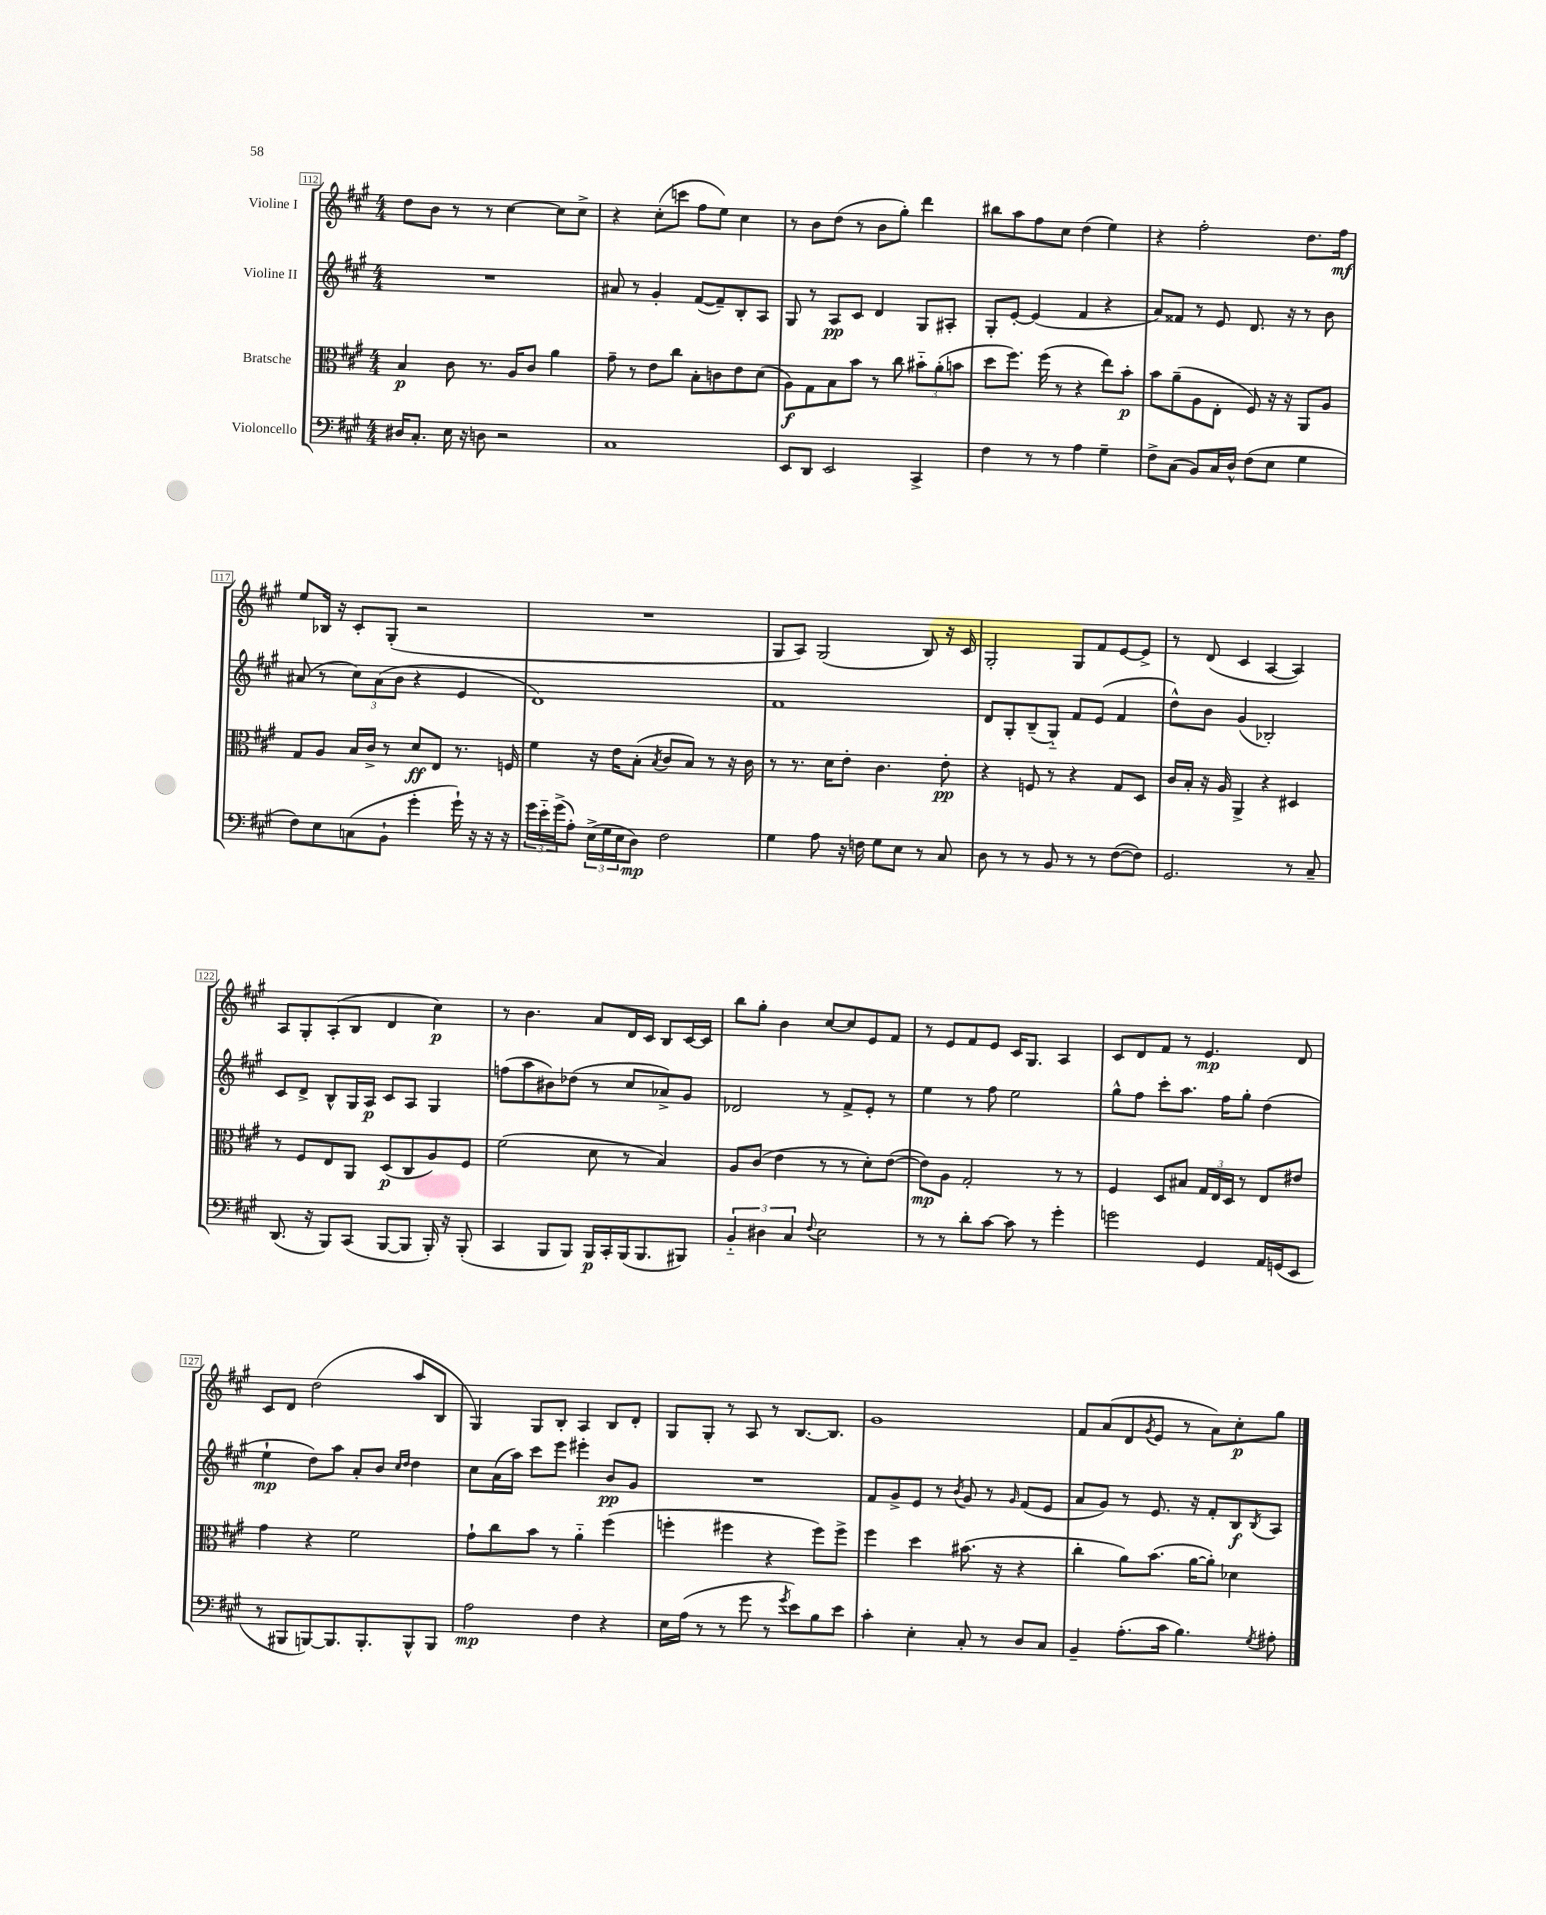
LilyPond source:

<<
\new StaffGroup <<
\new Staff = "s0" \with { instrumentName = "Violine I" } {
    \clef treble \key a \major \numericTimeSignature \time 4/4
    d''8 b'8 r8 r8 cis''4~ cis''8 cis''8-> |
    r4 cis''8-.( c'''8 fis''8 e''8) cis''4 |
    r8 b'8 d''8( r8 b'8 gis''8-.) d'''4 |
    bis''8 a''8 fis''8 cis''8 d''4( e''4) |
    r4 fis''2-. d''8. fis''16\mf |
    e''8 bes16 r16 cis'8-. gis8-.( r2 |
    R1 |
    gis8 a8) gis2( b8) r16 cis'16 |
    gis2-. gis8 fis'8 e'8~ e'8-> |
    r8 d'8( cis'4 a4~ a4) |
    a8 gis8-. a8-.( b8 d'4 cis''4\p) |
    r8 b'4. a'8 d'16 cis'16 b8 cis'16~ cis'16 |
    b''8 gis''8-. b'4 cis''8~ cis''8 e'8 fis'8 |
    r8 e'8 fis'8 e'8 cis'16 gis8. a4 |
    cis'8 d'8 fis'8 r8 e'4.\mp d'8 |
    cis'8 d'8 d''2( a''8 b8 |
    gis4) gis8 b8-. a4 b8 d'8-. |
    gis8 gis8-. r8 a8 r8 b8.~ b8. |
    gis'1 |
    fis'8 a'8( d'8 \acciaccatura { gis'8 } e'8 r8 a'8) cis''8-.\p gis''8 \bar "|." |
}
\new Staff = "s1" \with { instrumentName = "Violine II" } {
    \clef treble \key a \major \numericTimeSignature \time 4/4
    R1 |
    ais'8 r8 gis'4-. fis'8~( fis'8--) b8-. a8 |
    gis8 r8 a8\pp cis'8 d'4 gis8 ais8-. |
    gis8-. e'8~-. e'4( fis'4 r4 |
    a'8) fisis'8 r8 e'8 d'8. r16 r8 b'8 |
    ais'8( r8 \tuplet 3/2 { cis''8) ais'8( b'8 } r4 e'4 |
    d'1) |
    fis'1 |
    d'8 gis8-. b8--( gis8-_) fis'8 e'8( fis'4 |
    d''8-^) b'8 gis'4( bes2-.) |
    cis'8 d'8-> b8-^ gis16 a16\p cis'8 a8 gis4 |
    f''8( a''8 bis'8) des''8( r8 cis''8 aes'8->) gis'8 |
    des'2 r8 fis'8-> e'8-. r8 |
    e''4 r8 fis''8 e''2 |
    gis''8-^ fis''8 cis'''8-. a''8. fis''16 gis''8-. d''4( |
    e''4-!\mp d''8) a''8 a'8-. b'8 \grace { cis''16 d''16 } d''4 |
    cis''8 a'16( a''16) cis'''8 e'''8 eis'''4-. b'8\pp gis'8 |
    R1 |
    fis'8 gis'8-> e'8 r8 \acciaccatura { b'8 } gis'8 r8 \grace { gis'16 } fis'8( e'8 |
    a'8 gis'8) r8 e'8. r16 fis'8-. b8\f \acciaccatura { b8 } a8 \bar "|." |
}
\new Staff = "s2" \with { instrumentName = "Bratsche" } {
    \clef alto \key a \major \numericTimeSignature \time 4/4
    b4\p cis'8 r8. a16 cis'8 a'4 |
    gis'8-- r8 e'8 cis''8 b8-. c'8 e'8 d'8( |
    a8\f) gis8 b8 b'8 r8 cis''8 \tuplet 3/2 { bis'8-_ a'8-.( b'8 } |
    d''8 fis''8.) fis''16( r8 r4 e''8) b'8-.\p |
    b'8 a'8--( a8 e8-. fis8) r16 r16 a,8 a8 |
    gis8 a8 b16 cis'16-> r8 d'8\ff e8 r8. f16 |
    fis'4 r16 e'16 b8-.( \acciaccatura { b8 } cis'8 b8) r8 r16 cis'16 |
    r8 r8. d'16 e'8-. cis'4. e'8-.\pp |
    r4 f8 r8 r4 gis8 d8 |
    cis'16 b16-. r16 a16 a,4-> r4 dis4 |
    r8 fis8 e8 a,8 d8\p( cis8 a8) fis8 |
    fis'2( d'8 r8 b4) |
    a8 cis'8( e'4 r8 r8 d'8-.) e'8~( |
    e'8\mp) a8 gis2-. r8 r8 |
    fis4 d8 bis8 \tuplet 3/2 { gis16 e16 d16 } r8 e8 eis'8 |
    gis'4 r4 fis'2 |
    gis'8-! cis''8 b'8 r8 a'4-_ fis''4( |
    f''4-. fis''4 r4 fis''8) fis''8-> |
    fis''4 d''4 bis'8.( r16 r4 |
    cis''4-. a'8) b'8.( a'16~ a'8-.) des'4 \bar "|." |
}
\new Staff = "s3" \with { instrumentName = "Violoncello" } {
    \clef bass \key a \major \numericTimeSignature \time 4/4
    dis16 cis8.-. e16 r16 d8 r2 |
    cis1 |
    e,8 d,8 e,2 cis,4-> |
    fis4 r8 r8 a4 gis4-- |
    fis8-> cis8( b,8) cis16 d16-^ fis8( e8 gis4 |
    fis8) e8 c8( b,8-! gis'4-. gis'16-!) r16 r16 r16 |
    \tuplet 3/2 { gis'16 e'16-_ gis'16->( } a8-.) \tuplet 3/2 { e16->( gis16 e16 } d8\mp) fis2 |
    gis4 a8 r16 f16 gis8 e8 r8 cis8 |
    d8 r8 r8 b,8 r8 r8 fis8~( fis8) |
    gis,2. r8 cis8-- |
    d,8.( r16 b,,8) cis,8( b,,8~ b,,8 b,,16-.) r16 b,,8-.( |
    cis,4 b,,8 b,,8) b,,16\p cis,16-. b,,16( b,,8. bis,,8) |
    \tuplet 3/2 { b,4-_ dis4 cis4 } \appoggiatura { fis8 } e2 |
    r8 r8 d'8-. cis'8~ cis'8 r8 gis'4-. |
    g'2 gis,4 a,16 g,16( e,8 |
    r8 bis,,8 b,,8~) b,,8. b,,8.-. b,,8-^ b,,8 |
    a2\mp fis4 r4 |
    e16 a16( r8 r8 gis'8 r8 \acciaccatura { gis'8 } e'8) b8 e'8 |
    cis'4-. e4-. cis8-. r8 d8 cis8 |
    b,4-- a8.-.( cis'16 b4.) \acciaccatura { gis8 } ais8-. \bar "|." |
}
>>
>>
\layout { \context { \Score currentBarNumber = #112 \override BarNumber.stencil = #(make-stencil-boxer 0.1 0.3 ly:text-interface::print) } }
